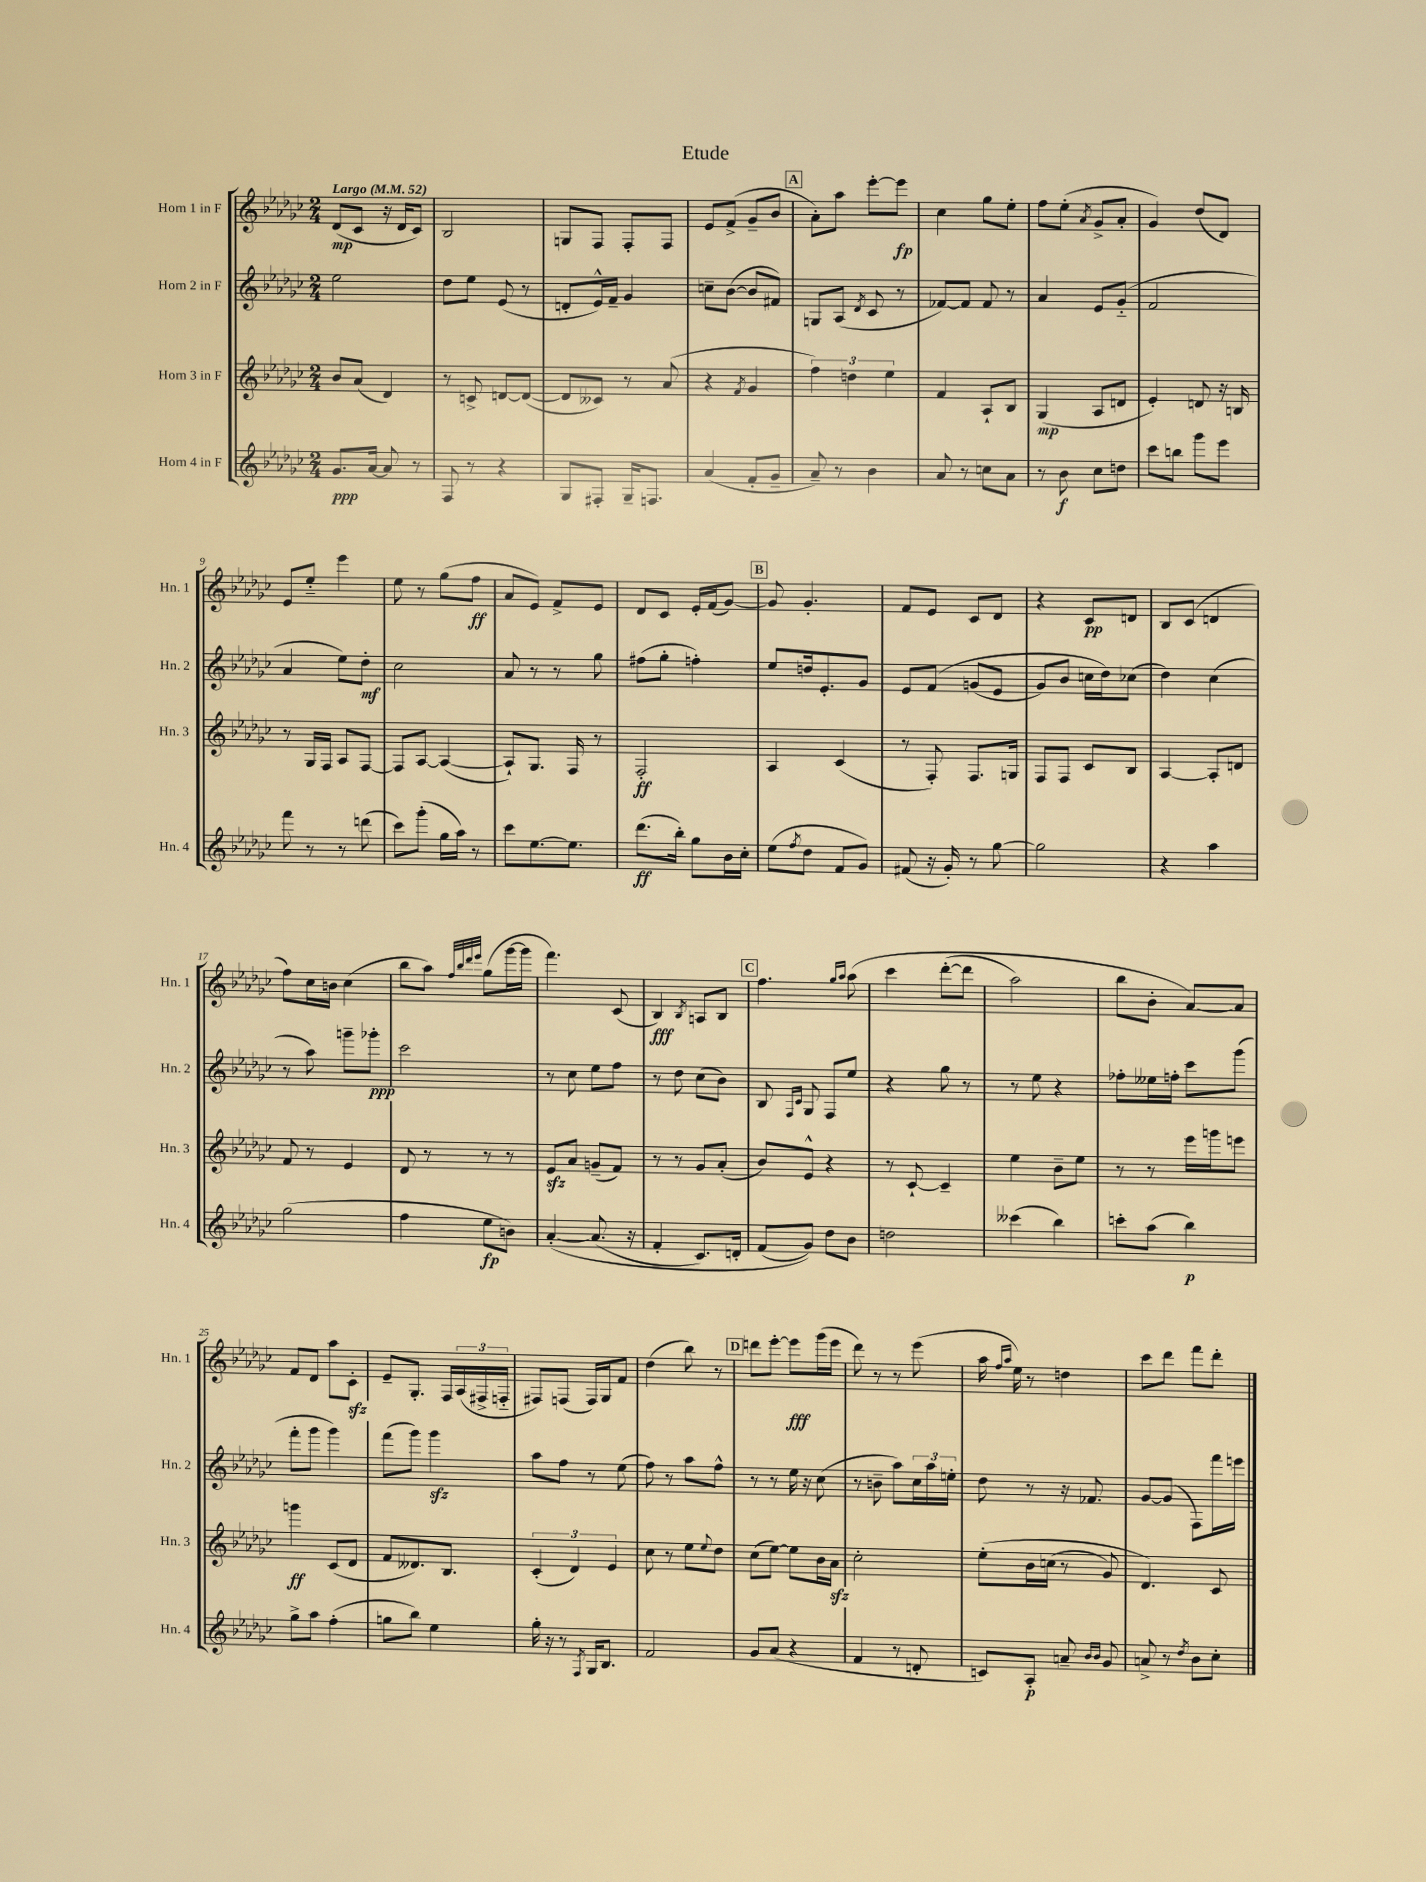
\header { title = "Etude" }
<<
\new StaffGroup <<
\new Staff = "s0" \with { instrumentName = "Horn 1 in F" shortInstrumentName = "Hn. 1" } {
    \clef treble \key ges \major \numericTimeSignature \time 2/4 \tempo "Largo" 4 = 52
    des'8\mp( ces'8 r16 des'16 ces'8) |
    bes2 |
    g8 f8 f8-. f8 |
    ees'8 f'8->( ges'8-- bes'8 |
    \mark \markup { \box "A" } aes'8-.) aes''8 ees'''8~-. ees'''8\fp |
    ces''4 ges''8 ees''8-. |
    f''8 ees''8-.( \acciaccatura { aes'8 } ges'8-> aes'8-. |
    ges'4) des''8( des'8) |
    ees'8 ees''8-_ ees'''4 |
    ees''8 r8 ges''8( f''8\ff |
    aes'8 ees'8) f'8-> ees'8 |
    des'8 ces'8 ees'16-. f'16( ges'8~) |
    \mark \markup { \box "B" } ges'8 ges'4.-. |
    f'8 ees'8 ces'8 des'8 |
    r4 ces'8\pp d'8 |
    bes8 ces'8( d'4 |
    f''8) ces''16 b'16 ces''4( |
    bes''8 aes''8) \grace { f''32 bes''32 des'''32 ees'''32 } ges''8( ges'''16~ ges'''16 |
    f'''4.) ces'8( |
    bes4\fff) \acciaccatura { bes8 } a8 bes8 |
    \mark \markup { \box "C" } f''4. \grace { ges''16 aes''16 } aes''8\( |
    ces'''4 des'''8~-.( des'''8 |
    aes''2) |
    bes''8 bes'8-. aes'8~\) aes'8 |
    f'8 des'8 aes''8 ces'8-.\sfz |
    ees'8-- ges8.-. f16 \tuplet 3/2 { aes16( fis16-> f16-_ } |
    fis8) f8( f16) ges16 f'8 |
    des''4( bes''8) r8 |
    \mark \markup { \box "D" } d'''8 ees'''8~-. ees'''8\fff ges'''16( ees'''16 |
    des'''8) r8 r8 ees'''8( |
    aes''16 \grace { f''16 aes''16 } ees''16) r8 d''4 |
    ces'''8 des'''8 f'''8 des'''8-. \bar "|." |
}
\new Staff = "s1" \with { instrumentName = "Horn 2 in F" shortInstrumentName = "Hn. 2" } {
    \clef treble \key ges \major \numericTimeSignature \time 2/4
    ees''2 |
    des''8 ees''8 ees'8( r8 |
    d'8-. ees'16-^) f'16-- ges'4 |
    c''8-- bes'8~( bes'8 fis'8) |
    \mark \markup { \box "A" } g8 aes8( \acciaccatura { des'8 } ces'8 r8 |
    fes'8~) fes'8 fes'8 r8 |
    aes'4 ees'8 ges'8-_( |
    f'2 |
    aes'4 ees''8) des''8-.\mf |
    ces''2 |
    aes'8 r8 r8 ges''8 |
    fis''8( ges''8-. f''4-.) |
    \mark \markup { \box "B" } ees''8 d''16 ees'8.-. ges'8 |
    ees'8 f'8\( g'8( ees'8 |
    ges'8) bes'8 c''16 des''16\) ces''8( |
    des''4) ces''4( |
    r8 aes''8) g'''8-- ges'''8-.\ppp |
    ces'''2 |
    r8 ces''8 ees''8 f''8 |
    r8 des''8 ces''8( bes'8) |
    \mark \markup { \box "C" } bes8 \grace { f16 ces'16 } ges8 f8 ees''8 |
    r4 ges''8 r8 |
    r8 ees''8 r4 |
    fes''8-. eeses''16 f''16-. ces'''8 ges'''8( |
    f'''8-. ges'''8 ges'''4) |
    f'''8( ges'''8) ges'''4\sfz |
    aes''8 f''8 r8 ees''8( |
    f''8) r8 aes''8 f''8-^ |
    \mark \markup { \box "D" } r8 r8 ees''16 r16 ces''8( |
    r8 b'8-- aes''8) \tuplet 3/2 { ces''16 aes''16 e''16-. } |
    des''8 r8 r16 fes'8. |
    ges'8~ ges'8( f8) f'''16 e'''16 \bar "|." |
}
\new Staff = "s2" \with { instrumentName = "Horn 3 in F" shortInstrumentName = "Hn. 3" } {
    \clef treble \key ges \major \numericTimeSignature \time 2/4
    bes'8 aes'8( des'4) |
    r8 c'8-> d'8~ d'8~( |
    d'8 ceses'8) r8 aes'8( |
    r4 \acciaccatura { f'8 } ges'4 |
    \mark \markup { \box "A" } \tuplet 3/2 { f''4) d''4 ees''4 } |
    f'4 aes8-! bes8 |
    ges4\mp( aes8 d'8 |
    ees'4-.) d'8 r16 b16 |
    r8 ges16 f16 aes8 f8~ |
    f8 aes8~ aes4~( |
    aes8-!) ges8. f16 r8 |
    f2-.\ff |
    \mark \markup { \box "B" } aes4 ces'4( |
    r8 f8-.) f8. g16 |
    f8 f8 ces'8 bes8 |
    aes4~ aes8-. d'8 |
    f'8 r8 ees'4 |
    des'8 r8 r8 r8 |
    ees'8\sfz aes'8 g'8--( f'8) |
    r8 r8 ges'8 aes'8-.( |
    \mark \markup { \box "C" } bes'8) ees'8-^ r4 |
    r8 ces'8~-! ces'4-- |
    ees''4 bes'8-- ees''8 |
    r8 r8 ees'''16 g'''16 e'''8 |
    g'''4\ff ces'8( des'8 |
    f'8 deses'8.) bes8. |
    \tuplet 3/2 { ces'4-.( des'4) ees'4 } |
    ces''8 r8 ees''8 \appoggiatura { ees''8 } des''8 |
    \mark \markup { \box "D" } ces''8( ees''8~) ees''8 bes'16 aes'16\sfz |
    ces''2-. |
    ees''8-.\( bes'16 c''16( r8 ges'8) |
    des'4.\) ces'8 \bar "|." |
}
\new Staff = "s3" \with { instrumentName = "Horn 4 in F" shortInstrumentName = "Hn. 4" } {
    \clef treble \key ges \major \numericTimeSignature \time 2/4
    ges'8.\ppp aes'16~ aes'8 r8 |
    f8 r8 r4 |
    ges8 fis8-. ges16-- f8. |
    aes'4( f'8-. ges'8-- |
    \mark \markup { \box "A" } aes'8--) r8 bes'4 |
    aes'8 r8 c''8 aes'8 |
    r8 bes'8\f ces''8 d''8 |
    ces'''8 b''8 ges'''8 ees'''8 |
    f'''8 r8 r8 d'''8( |
    ces'''8) ges'''8-.( ges''16 aes''16) r8 |
    ces'''8 ees''8.~ ees''8. |
    des'''8.\ff( bes''16-.) ges''8 bes'16 ces''16-. |
    \mark \markup { \box "B" } ees''8( \acciaccatura { f''8 } des''8 f'8 ges'8) |
    fis'8( r16 ges'16-.) r8 ges''8~ |
    ges''2 |
    r4 aes''4 |
    ges''2( |
    f''4 ees''8\fp b'8) |
    aes'4~-.\( aes'8.( r16 |
    f'4-. ces'8.) d'16-. |
    \mark \markup { \box "C" } f'8( ges'8)\) des''8 bes'8 |
    d''2 |
    ceses'''4( bes''4) |
    c'''8-. aes''8( bes''4\p) |
    ges''8-> aes''8 f''4-.( |
    g''8 bes''8) ees''4 |
    ges''16-. r16 r8 \acciaccatura { f8 } ges16 bes8. |
    f'2 |
    \mark \markup { \box "D" } ges'8 aes'8( r4 |
    f'4 r8 d'8-. |
    c'8) aes8-.\p a'8-- \grace { bes'16 bes'16 } ges'8 |
    a'8-> r8 \acciaccatura { des''8 } bes'8 ces''8-. \bar "|." |
}
>>
>>
